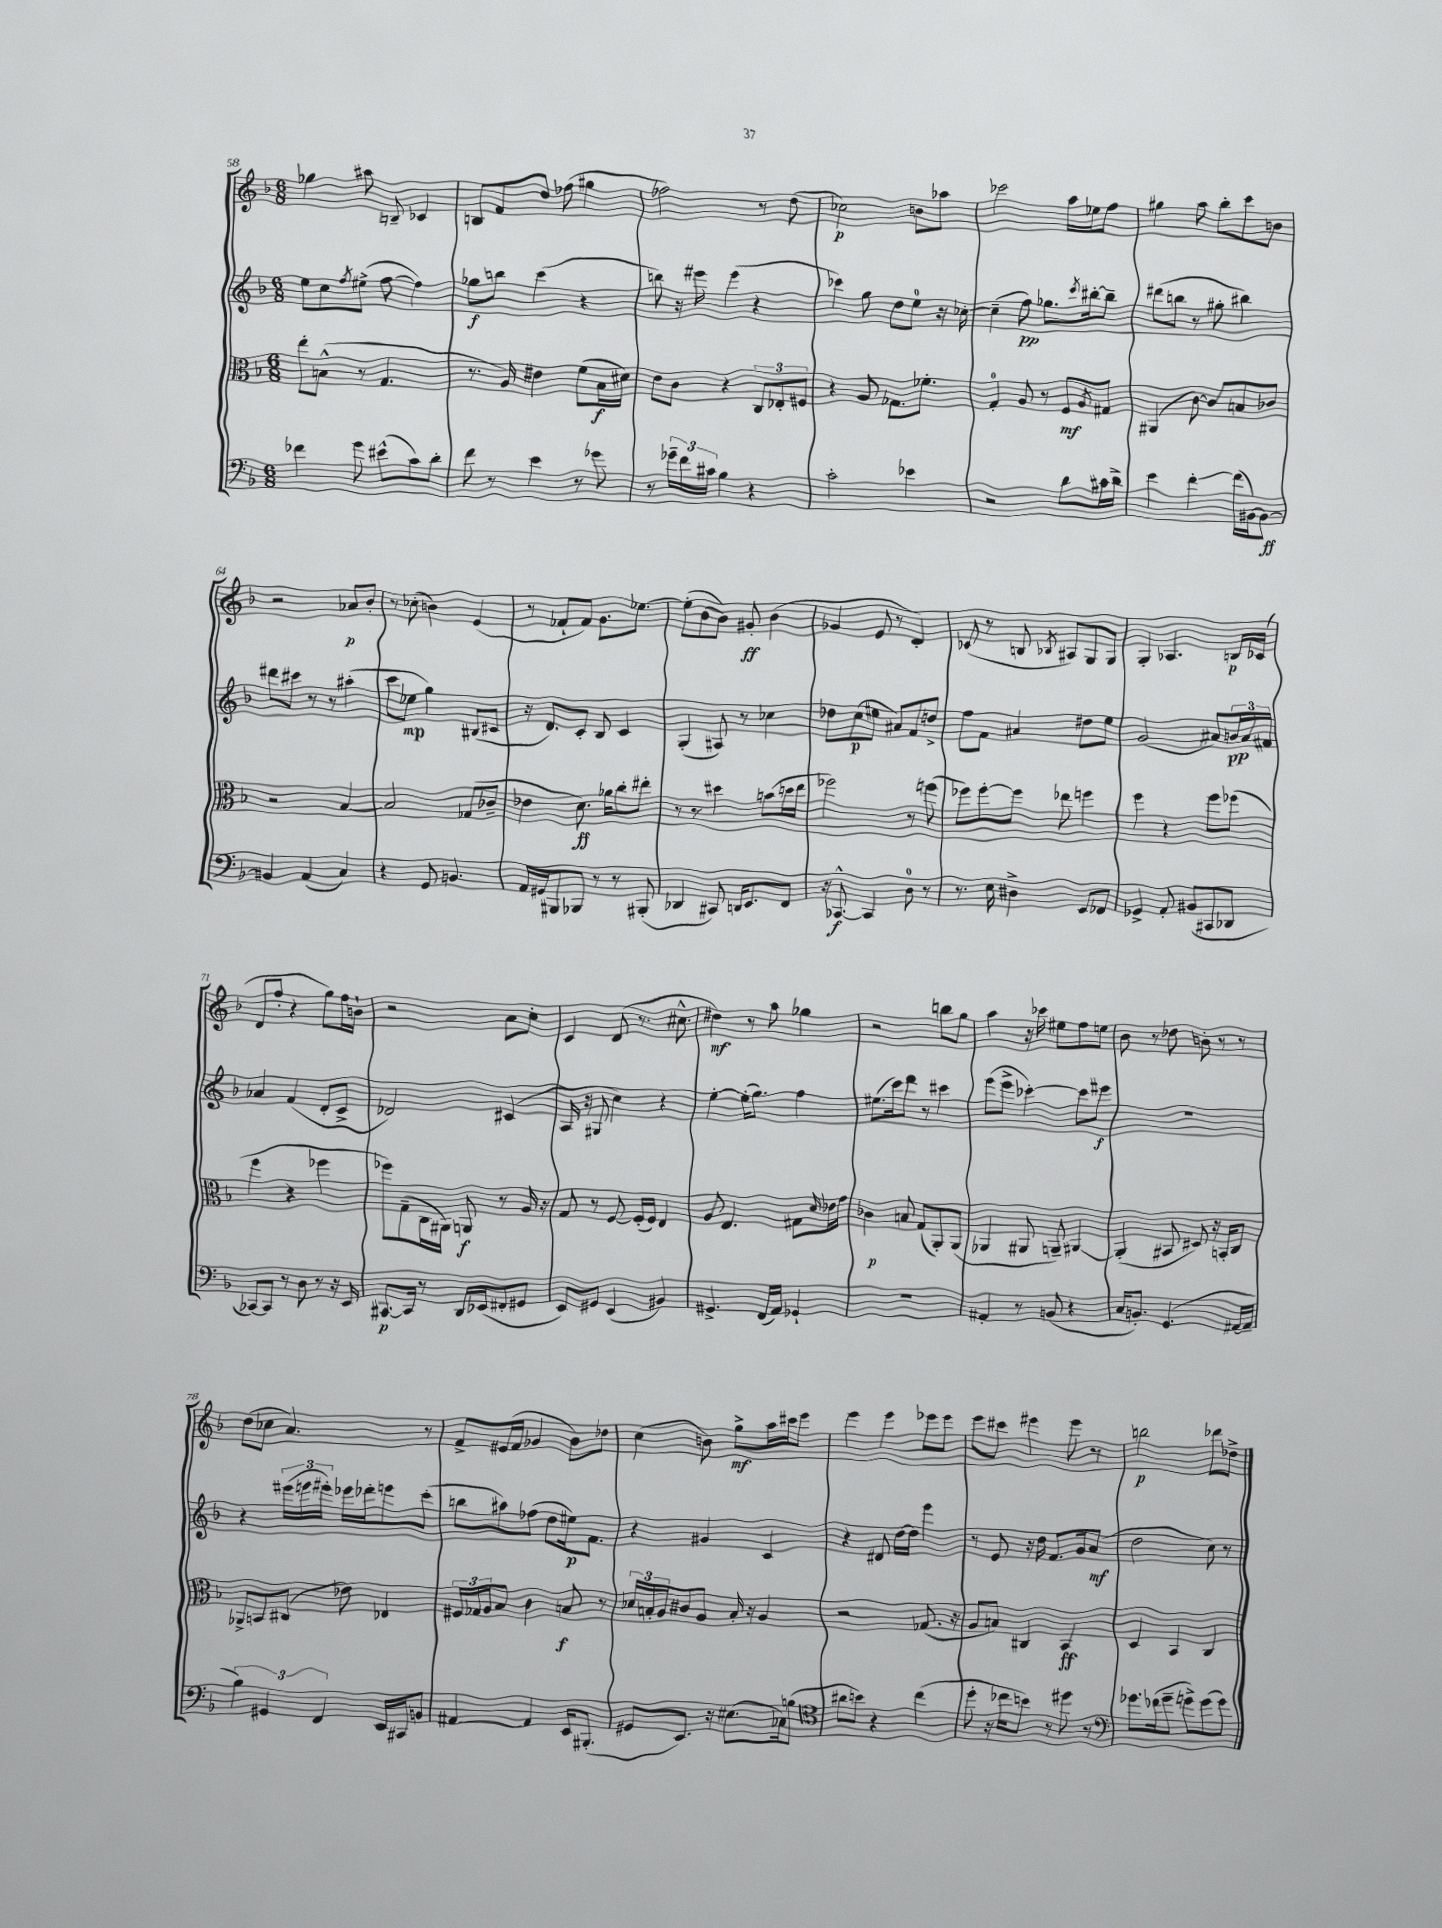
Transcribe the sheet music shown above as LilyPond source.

<<
\new StaffGroup <<
\new Staff = "s0" {
    \clef treble \key f \major \numericTimeSignature \time 6/8
    ges''4 ais''8 b8-- ces'4 |
    b8 f'8 d''8 fes''8( gis''4 |
    fes''2) r8 d''8( |
    ces''2\p) b'8 aes''8 |
    ces'''2 a''16 ees''16 f''8 |
    gis''4 a''8 bes''8-. c'''8 b'8 |
    r2 aes'8\p bes'8-. |
    r8 ces''8-.( b'4) e'4( |
    r8 fes'8-! fes'8) g'8. ees''8.~ |
    ees''8-.( bes'8~ bes'8) gis'8-.\ff bes'4( |
    ges'4 e'8 r8 d'4-.) |
    ces'8( r8 b8 \acciaccatura { bes8 } ais8) g8 g8 |
    g4-. aes4. b16\p ces'16( |
    d'8 f''8-. r4 g''8) f''16 b'16-! |
    r2 a'8 c''8-. |
    c'4 d'8( r8. cis''8.-^ |
    dis''4\mf) r8 a''8 ges''4 |
    r2 b''8 g''8 |
    a''4 r16 ces'''16 eis''8 f''8 e''8 |
    bes'8 r8 des''8 b'8-. r8 r8 |
    d''8( ces''8 a'4.) r8 |
    f'8-> eis'16( f'16 ges'4 bes'8) des''8 |
    c''4( b'8) g''8->\mf a''16 cis'''16 e'''8 |
    e'''4 e'''4 ees'''8 ees'''8 |
    e'''8 cis'''8 eis'''4 eis'''8 r8 |
    b''2\p des'''8 des''8-> \bar "|." |
}
\new Staff = "s1" {
    \clef treble \key f \major \numericTimeSignature \time 6/8
    e''8 c''8 \acciaccatura { f''8 } eis''8->( f''8~ f''4) |
    ges''8\f b''8 c'''4( r4 |
    b''8) r16 eis'''16 eis'''4( r4 |
    ces'''4) g''8 d''8 e''8-0 r16 ces''16~-. |
    ces''4--( f''8\pp) ges''8. \acciaccatura { c'''8 } bis''16~-. bis''8-- |
    dis'''8( b''8 r8 gis''8-. bis''4) |
    dis'''8 cis'''8 r8 r8 ais''4-.( |
    c'''8 ees''8\mp g''4) bis8( cis'8 |
    r16 d'8.) c'8-. bes8 c'4 |
    g4-.( ais8) r8 ces''4 |
    des''8 c''8\p( eis''8 ais'8) f'8 d''8-> |
    f''8 f'8 ais'4 dis''8 e''8 |
    g'2( ais'8) \tuplet 3/2 { b'16\pp ais'16 fis'16 } |
    aes'4 f'4( d'8-. c'8-> |
    des'2) cis'4( |
    a16 r16 gis8 c''4) r4 |
    e''4~-. e''16-.( g''8.) f''4 |
    eis''8.( c'''16) d'''8 r8 cis'''4 |
    e'''8( e'''8-> ces'''4~-.) ces'''8 eis'''8\f |
    R2. |
    r4 \tuplet 3/2 { eis'''16( e'''16 eis'''16-.) } ees'''16 des'''16-. e'''8 c'''8-.( |
    b''8 ais''8) fes''8( d''8 eis''16\p) f'8. |
    r4 gis'4 c'4 |
    r4 dis'8 d''16~ d''16 e'''4 |
    r8 e'8 r16 d''16 f'8. g'16 a'8\mf( |
    d''2 c''8) r8 \bar "|." |
}
\new Staff = "s2" {
    \clef alto \key f \major \numericTimeSignature \time 6/8
    e''8-. b8-^( r8 g4. |
    r8. a16) eis'4 f'8( bes16\f dis'16) |
    e'8 c'8 r4 \tuplet 3/2 { c8 ees8-. fis8 } |
    r4 a8 ges8. fes'8.-. |
    g4-0-. a8 r8 f8\mf \acciaccatura { a8 } gis8 |
    ais,4( c'8~) c'8 b8 ces'8 |
    r2 bes4~ |
    bes2 ges8( ces'8-- |
    ees'4 d'8.\ff) aes'16 c''8-. eis''8-. |
    r8 r8 dis''4 b'8( d''16 e''16 |
    fes''2) r8 f''8( |
    fes''8) fes''8~-. fes''8 ees''8 f''4 |
    f''4 r4 f''8 fes''8( |
    f''4 r4 fes''4 |
    fes''8) g8--( c16 ais,16) a,8\f r8 a16 r16 |
    g8 r8 f8~ f16-.( f16) e4 |
    a8 e4. gis8 \grace { d'16 } ees'16 g'16 |
    ces'4\p b8 g8( a,8-.) a,8( |
    aes,4 ais,8 a,8--) ais,4~ |
    ais,4-.( bis,8 dis8) r16 b,16-. c8 |
    aes,8-> b,8 cis8( ees'8) ees4 |
    \tuplet 3/2 { fis16 ges16 a16 } bes8 c'4 b8\f r8 |
    \tuplet 3/2 { des'16 b16-. a16 } cis'8 a8 b16-. r16 a4 |
    r2 ges8.( r16 |
    a8 b8) cis4 bes,4\ff |
    d4 bes,4 c4 \bar "|." |
}
\new Staff = "s3" {
    \clef bass \key f \major \numericTimeSignature \time 6/8
    fes'4 g'8 eis'8-^( c'8) d'8-. |
    f'8 r8 e'4 r8 ges'8 |
    r8 \tuplet 3/2 { ges'16-- f'16 cis'16 } bes4 r4 |
    c'2-. ees'4 |
    r2 d'8 cis'16 d'16-> |
    e'4 f'4~-. f'16( bis,16~) bis,8~\ff |
    bis,4 a,4( c4) |
    r4 g,8 b,4. |
    a,16 gis,16 bis,,8 bes,,8 r8 r8 bis,,8-.( |
    des,4 cis,8) d,16 e,8. f,8 |
    r16 ces,8.~-^\f ces,4 d8-0 r8 |
    r8. e16 dis4-> e,8 fes,8 |
    ges,4-> a,8-. bis,8( cis,8 des,8 |
    ces,8~) ces,8 r8 d8 r8 r16 e,16 |
    cis,8.~\p cis,16 r8 d,16 ees,16( fis,8-. gis,8 |
    e,8) gis,8 e,4( bis,4) |
    gis,4.-> f,16( a,16) ges,4-! |
    R2. |
    ais,4-. r8 b,8( r4 |
    c16 b,8.-.) g,4.( ais,16~ ais,16-- |
    \tuplet 3/2 { bes4) gis,4 f,4 } e,16 cis,16 b,8 |
    ais,4~ ais,4 e,16 bis,,8.-.( |
    gis,8 e,8.) r16 eis8.( ces16) b8( |
    \clef tenor ais'8 b'8) r4 c''4( |
    d''8-. r16 ces''16 b'8) r8 dis''8 r8 |
    \clef bass ges'8. fes'16( ges'8-- g'8->) g'8( g'8) \bar "|." |
}
>>
>>
\layout { \context { \Score currentBarNumber = #58 } }
